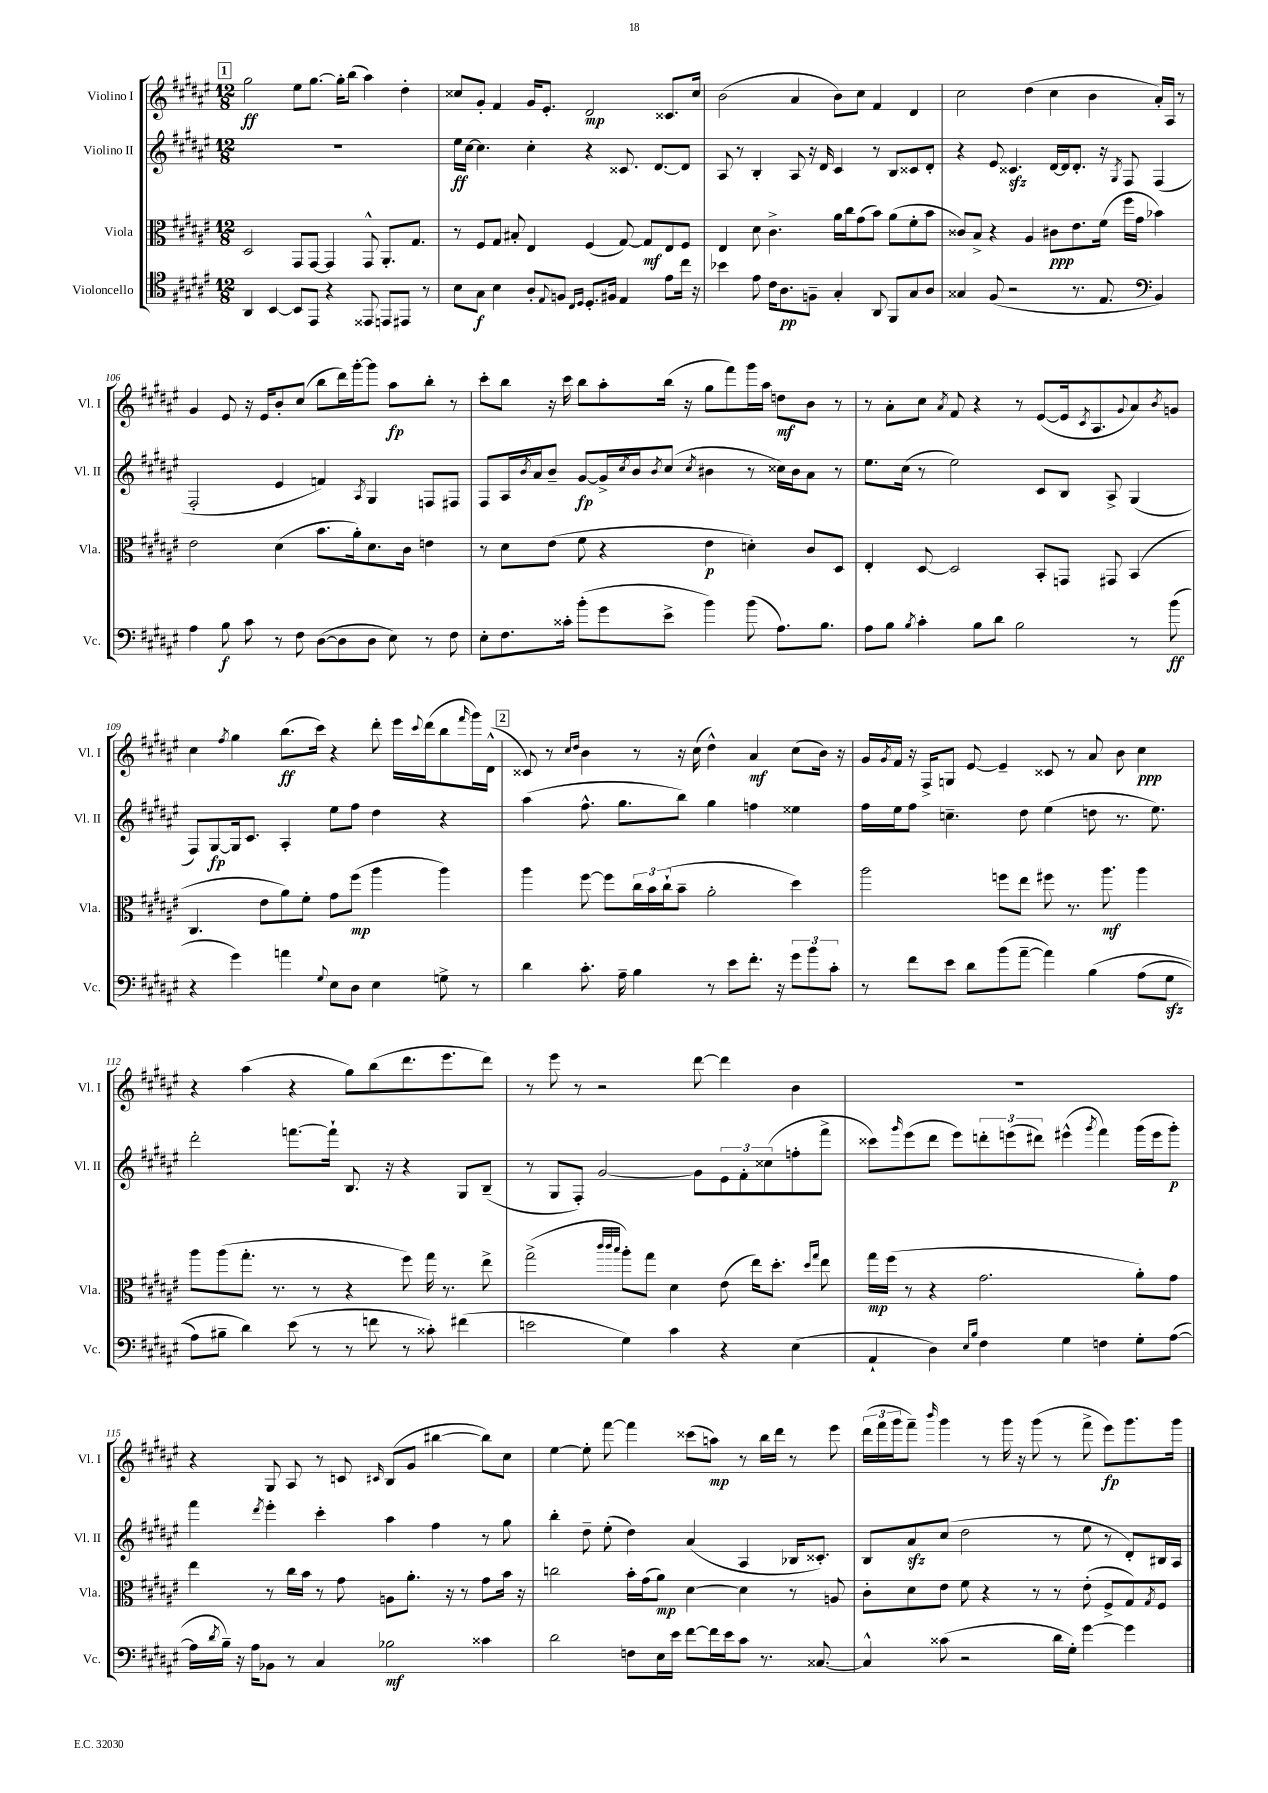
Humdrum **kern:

**kern	**kern	**kern	**kern
*staff4	*staff3	*staff2	*staff1
*clefC4	*clefC3	*clefG2	*clefG2
*k[f#c#g#d#a#e#]	*k[f#c#g#d#a#e#]	*k[f#c#g#d#a#e#]	*k[f#c#g#d#a#e#]
*M12/8	*M12/8	*M12/8	*M12/8
4AA#/	2D#/	1.r	2gg#\
[4BB/	.	.	.
8BB/]L	8GG#/L	.	8ee#\L
8EE#/J	[8GG#/J	.	[8.gg#\J
4r	4GG#/]	.	.
.	.	.	16gg#'\]LK
.	.	.	(8bb\J
8EE##/	8GG#^^/	.	4aa#\)
8EE/L	8.AA#'/L	.	.
8EE#/J	.	.	4dd#'\
.	8.G#/J	.	.
8r	.	.	.
=	=	=	=
8B\L	8r	16ee#\LL	8cc##/L
.	.	[16cc#\JJ	.
8G#\J	8F#/L	4.cc#\]	8g#'/J
4B\	8G#/J	.	4f#/
.	8B#'/	.	.
8A#'/L	4E#/	4cc#'\	16g#/LK
.	.	.	8.e#'/J
8qqE#/	.	.	.
8F/J	.	.	.
16qqC#/LL	.	.	.
16qqD#/JJ	.	.	.
8.D#'/L	(4F#/	4r	2d#/
16F#/Jk	.	.	.
4E#/	[8G#/)	8.c##/	.
.	8G#/]L	.	.
.	.	[8.d#/L	.
8e#\L	8E#/	.	8.c##/L
16cc#\Jk	8F#/J	8d#/]J	.
16r	.	.	16cc##/Jk
=	=	=	=
4b-\	4E#/	8A#/	(2b\
.	.	8r	.
8e#\	8d#\	4B'/	.
16c#\LK	4.c#^\	.	.
8.A#\	.	.	.
.	.	8A#/	4a#/
8F~\J	.	16r	.
.	.	16d#/	.
4G#'/	16a#\LL	4c#/	8b\L)
.	16cc#\J	.	.
.	(8g#\	.	8cc#\J
8AA#/	8b\J)	8r	4f#/
8FF#/L	(8a#\L	8B/L	.
8G#/	8f#'\	8c##/	4d#/
8A#/J	8b\J	8d#'/J	.
=	=	=	=
4G##/	8c##/L)	4r	2cc#\
.	8B^/J	.	.
(8F#/	4r	8e#/	.
2r	.	4.c##/	.
.	4A#/	.	(4dd#\
.	8c#\L	[16d#/LL	4cc#\
.	.	16d#/]J	.
8.r	8.e#\	8.d#'/J	.
.	.	.	4b\
8.E#/	(16f#\Jk	16r	.
.	.	8qG#/	.
.	16ff#\LL	8F#/	.
.	16g#\JJ	.	.
*clefF4	*	*	*
4BB/)	4b-\)	(4F#/	16a#'/LL)
.	.	.	16A#/JJ
.	.	.	8r
=	=	=	=
4A#\	2e#\	2F#'/	4g#/
8B\	.	.	8e#/
8c#\	.	.	16r
.	.	.	16e#/LK
8r	(4d#\	4e#/	8b'/
8F#\	.	.	(8cc#/J
([8D#\L	8.b\L	4f/)	8bb\L
8D#\]	.	.	16ddd#\L)
.	16a#'\k)	.	[16ggg#'\J
.	.	8qA#/	.
8D#\J	8.d#\	4G#/	8ggg#\]J
8E#\)	.	.	8aa#\L
.	16c#\Jk	.	.
8r	4e\	8F/L	8bb'\J
8F#\	.	8F#/J	8r
=	=	=	=
8E#'\L	8r	8F#/L	8ccc#'\L
8.F#\	8d#\L	16A#/L	8bb\J
.	.	8qb/	.
.	.	16a#/J	.
.	(8e#\J	8b~/J	16r
16c##'\Jk	.	.	16ccc#\
(8b'\L	8f#\	[8g#/L	8bb\L
8g#\	4r	16g#^/]L	8aa#'\
.	.	8qcc#/	.
.	.	16b/J	.
.	.	8qb/	.
8e#^\J	.	(8cc#/J	(16bb\Jk
.	.	.	16r
.	.	8qcc#/	.
4b\)	4e#\	4b#\	8gg#\L
.	.	.	8fff#\)
(8b\	4d'\)	8r	16ggg#\L
.	.	.	16aa#\JJ
8.A#\L)	.	16cc##\LL)	8dd\L
.	.	16b#\J	.
.	8c#/L	8a#\J	8b\J
8.B\J	.	.	.
.	8D#/J	8r	8r
=	=	=	=
8A#\L	4E#'/	8.ee#\L	8r
8B\J	.	.	8a#'\L
.	.	(16cc#\Jk	.
8qB/	.	.	.
4c#'\	[8D#/	8r	8cc#\J
.	.	.	8qa#/
.	2D#/]	2ee#\)	8f#/
8B\L	.	.	4r
8d#\J	.	.	.
2B\	.	.	8r
.	8BB'/L	8c#/L	([8e#/L
.	8GG/J	8B/J	16e#/]k
.	.	.	8qc#/
.	.	.	8.A#/
.	8GG#/	8A#^/	.
.	.	.	8qqg#/
8r	(4BB/	(4G#/	8a#/)
.	.	.	8qb/
(8b\	.	.	8g/J
=	=	=	=
4r	4.C#/	8F#/L)	4cc#\
.	.	[8G#/	.
.	.	.	8qff#/
4g#\)	.	16G#/]k	4gg#\
.	.	8.c#/J	.
.	8e#\L	.	.
4a\	8a#\)	4A#'/	(8.bb\L
.	8f#'\J	.	.
.	.	.	16ccc#\Jk)
8qqG#/	.	.	.
8E#\L	8g#\L	8ee#\L	4r
8D#\J	(8ff#\J	8ff#\J	.
4E#\	4aa#\	4dd#\	8ddd#'\
.	.	.	16eee#\LL
.	.	.	8qqccc#/
.	.	.	(16ddd#\J
8G^\	4aa#\)	4r	8bb\
.	.	.	16qqfff#/
8r	.	.	16ggg#\L)
.	.	.	(16d#^^\JJ
=	=	=	=
4d#\	4aa#\	(4aa#\	8c##/)
.	.	.	8r
.	.	.	16qqcc#/LL
.	.	.	16qqdd#/JJ
8.c#'\	[8ff#\	8.ff#^^\	4b\
.	8ff#\]L	.	.
16A#~\	.	8.gg#\L	.
4B\	24cc#\L	.	8r
.	24b\	.	.
.	(24cc#`\J	.	.
.	8b~\J	8bb\J)	16r
.	.	.	(16cc#\
8r	2a#'\	4gg#\	4dd#^^\)
8e#\L	.	.	.
8.f#'\J	.	4ff\	4a#/
16r	.	.	.
12g#\L	4dd#\)	4ee##\	(8cc#\L
12b\	.	.	.
.	.	.	16b\Jk)
12c#'\J	.	.	.
.	.	.	16r
=	=	=	=
8r	2aa#\	16ff#\LL	16g#/LL
.	.	.	8qg#/
.	.	16ee#\J	16f#/JJ
8f#\L	.	8ff#\J	16r
.	.	.	16F#^/LK
8e#\J	.	4.cc~\	8G/J
8d#\L	.	.	[8e#/
(8b\	8ff\L	.	4e#~/]
[8a#~\J	8ee#\J	8dd#\	.
4a#\])	8ff#\	(4ee#\	8c##/
.	8.r	.	8r
&(4B\	.	8dd\	8a#/
.	8.aa#\	.	.
.	.	8.r	8b\
(8A#\L	4aa#\	.	4cc#\
.	.	8.ee#\)	.
8G#\J	.	.	.
=	=	=	=
8A#\L)	8aa#\L	2ddd#'\	4r
8B#~\J	(8aa#\	.	.
4d#\&)	8.gg#'\J	.	(4aa#\
.	8.r	.	.
(8e#\	.	[8.fff\L	4r
8r	8r	.	.
.	.	16fff`\]Jk	.
8r	4r	8.B/	8gg#\L)
8f\	.	.	(8bb\
.	.	16r	.
8r	8ff#\)	4r	8.ddd#\
8c##'\)	16gg#\	.	.
.	8.r	.	8.eee#\
(4f#\	.	8G#/L	.
.	8ee#^\	(8B~/J	8ddd#\J)
=	=	=	=
2e\	(2gg#^\	8r	8r
.	.	8G#/L	8eee#\
.	.	8F#'/J)	8r
.	.	[2g#/	2r
.	32qqccc#/LLL	.	.
.	32qqccc#/	.	.
.	32qqbb/JJJ	.	.
4G#\)	8aa#'\L)	.	.
.	8gg#\J	.	.
4c#\	4d#\	.	.
.	.	8g#\]L	[8ddd#\
4r	(8e#\	12e#\	4ddd#\]
.	.	12f#'\	.
.	16ee#\LK)	.	.
.	.	(12cc##\	.
.	8.dd#'\J	.	.
(4E#\	.	8ff'\	4b\
.	16qqdd#/LL	.	.
.	16qqgg#/JJ	.	.
.	8ee#\	8fff#^\J	.
=	=	=	=
4AA#`/	16gg#\LL	8ccc##\L)	1.r
.	(16ff#\JJ	.	.
.	.	16qqggg#/	.
.	8r	(8eee#\	.
4D#\)	4r	8ddd#\J	.
.	.	8eee#\L)	.
16qqE#/LL	.	.	.
16qqB/JJ	.	.	.
4F#\	2.g#\	12ddd'\	.
.	.	(12eee\	.
.	.	12ddd#\J)	.
4G#\	.	(4eee#^^\	.
.	.	8qggg#/	.
4F\	.	4fff#\)	.
8G#'\L	8a#'\L)	(16ggg#\LL	.
.	.	16eee#\J	.
([8A#\J	8g#\J	8ggg#'\J)	.
=	=	=	=
16A#\]LL	4ee#\	4fff#\	4r
8qd#/	.	.	.
16B~\JJ)	.	.	.
16r	.	.	.
16A#\LK	.	.	.
.	.	8qddd#/	.
8BB-\J	8r	4eee#'\	8G#/
8r	16cc#\LL	.	8A#/
.	16b\JJ	.	.
4C#/	8r	4ccc#'\	8r
.	8g#\	.	8c/
.	.	.	16qqc#/
2B-\	8A\L	4aa#\	(8B/L
.	8.a#'\J	.	8g#/J
.	.	4ff#\	[4bb#\
.	16r	.	.
.	8r	.	.
4c##\	8g#\L	8r	8bb#\]L)
.	16b\Jk	8gg#\	8cc#\J
.	16r	.	.
=	=	=	=
2d#\	2cc\	4bb'\	[4ee#\
.	.	8dd#~\	8ee#'\]
.	.	(8ee#'\	[8fff#\
8F\L	16b'\LL	4dd#\)	4fff#\]
.	(16g#\J	.	.
16E#\L	8a#\J)	.	.
16e#\JJ	.	.	.
[8f#\L	[4d#\	(4a#/	(8ccc##\L
16f#\]L	.	.	8aa\J)
16e#\J	.	.	.
8c#\J	4d#\]	4A#/	8r
8.r	.	.	16bb\LL
.	.	.	16ddd#\JJ
.	8r	16B-/LK	8r
[8.C##/	.	8.c##'/J)	.
.	8A/	.	8eee#\
=	=	=	=
4C##^^/]	8c#'\L	8B/L	(24ddd#\LL
.	.	.	24fff#\
.	.	.	24ggg#\J
.	8d#\	8a#/	8fff#~\J)
.	.	.	16qqbbb/
(8c##\	8e#\J	(8cc#/J	4ggg#\
2r	8f#\	2dd#\	.
.	4r	.	8r
.	.	.	16ggg#\
.	.	.	16r
.	8r	.	(8ggg#\
16d#\LL	8r	8r	8r
16G#'\JJ)	.	.	.
[4g#\	(8e#'\	8ee#\	8fff#^\
.	8F#^/L	8r	8eee#\L)
4g#\]	8G#/)	8d#'/L)	8.ggg#\
.	8qG#/	.	.
.	8F#/J	16B#/L	.
.	.	16A#/JJ	16ggg#\Jk
==	==	==	==
*-	*-	*-	*-
